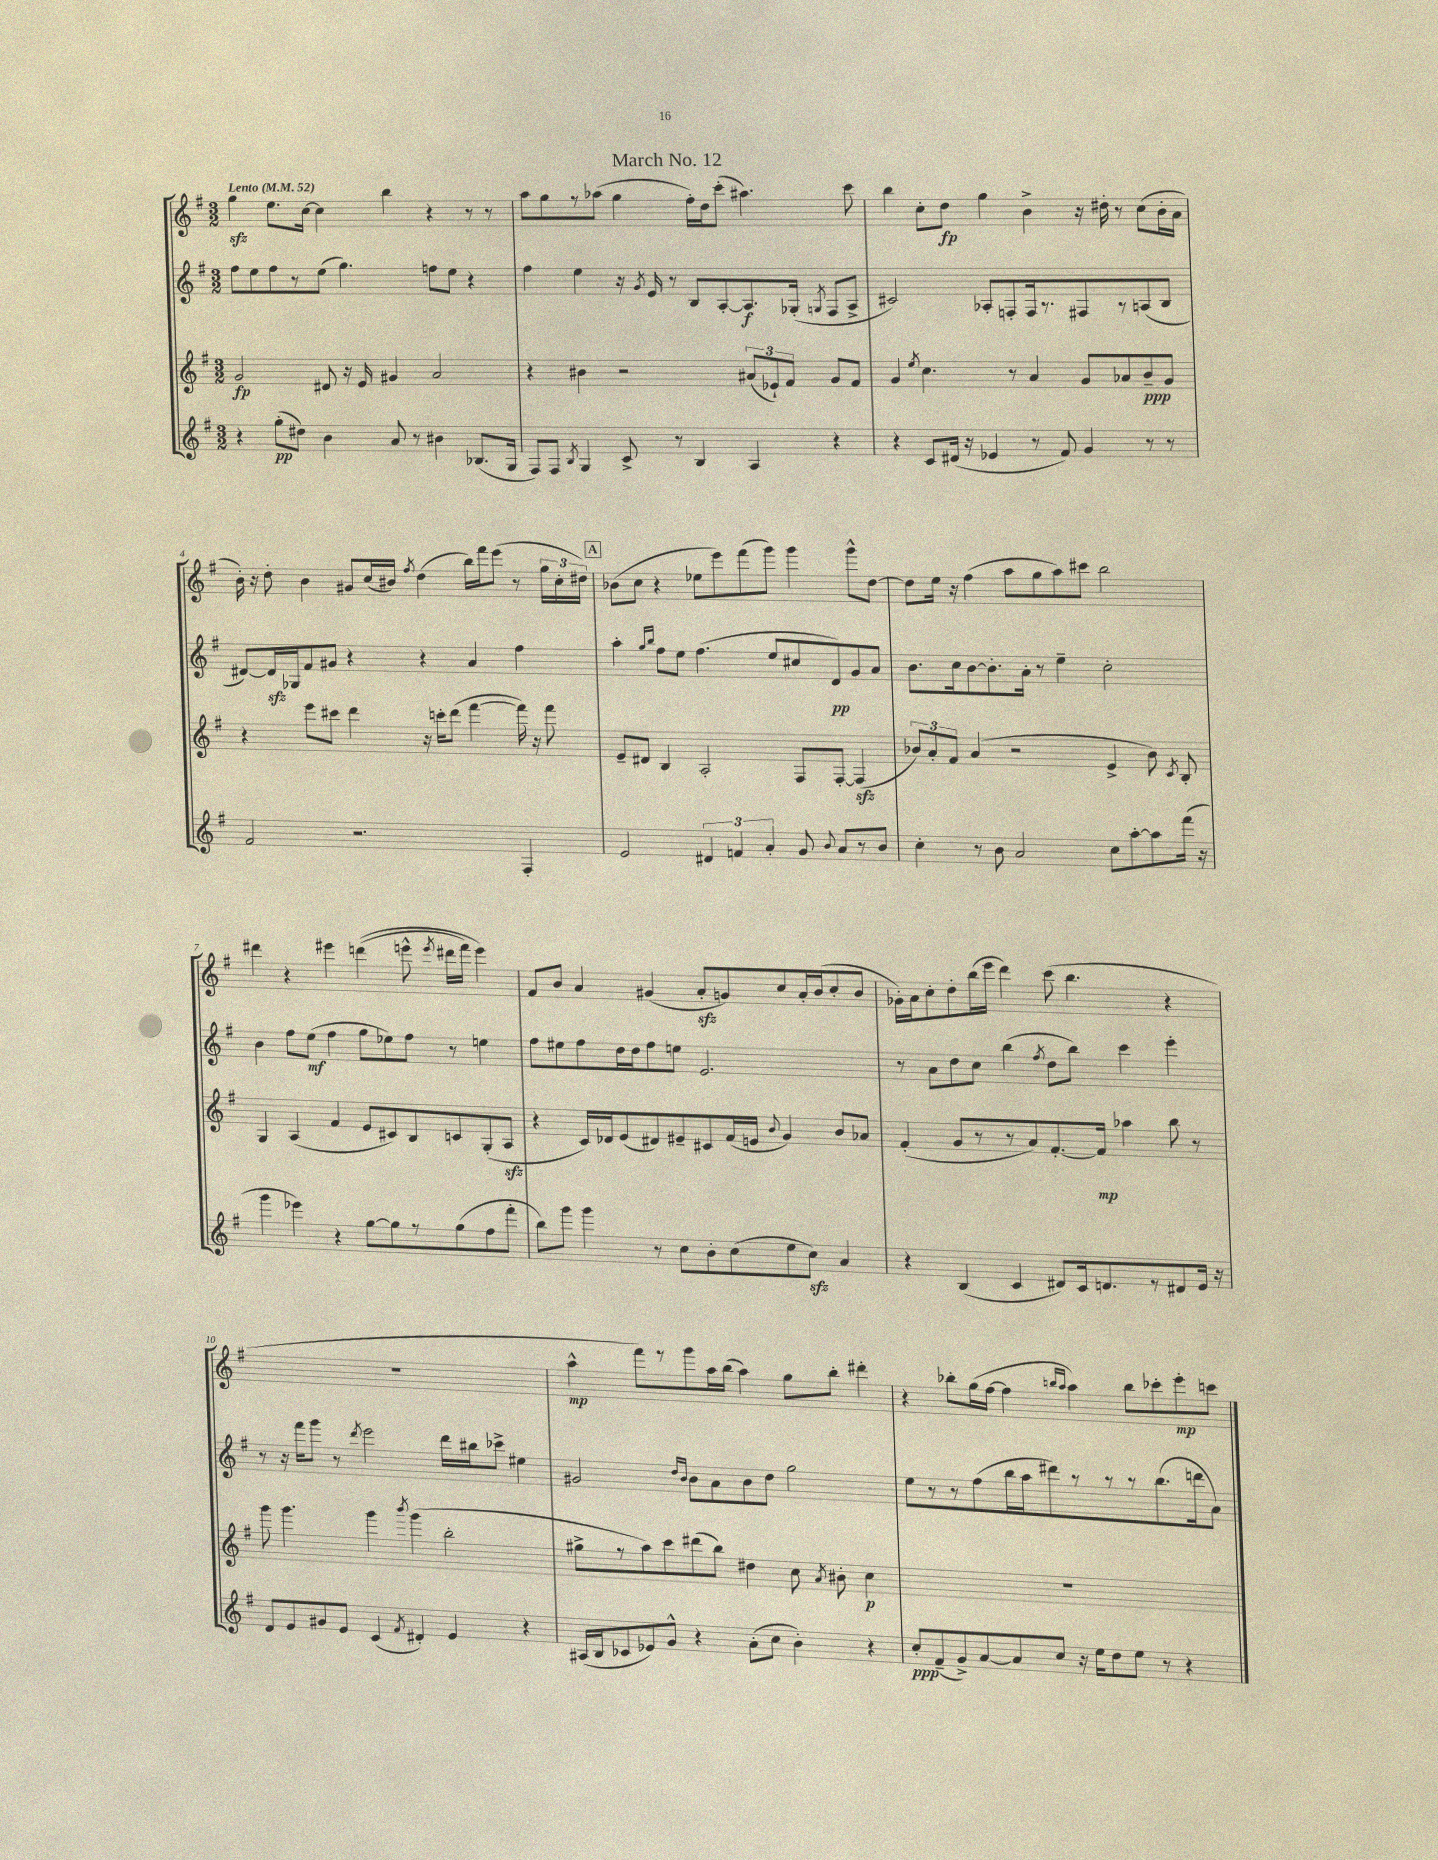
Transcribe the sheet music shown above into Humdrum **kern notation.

**kern	**dynam	**kern	**dynam	**kern	**dynam	**kern	**dynam
*part4	*part4	*part3	*part3	*part2	*part2	*part1	*part1
*staff4	*staff4	*staff3	*staff3	*staff2	*staff2	*staff1	*staff1
*clefG2	*	*clefG2	*	*clefG2	*	*clefG2	*
*k[f#]	*	*k[f#]	*	*k[f#]	*	*k[f#]	*
*M3/2	*	*M3/2	*	*M3/2	*	*M3/2	*
*MM52	*	*MM52	*	*MM52	*	*MM52	*
=1	=1	=1	=1	=1	=1	=1	=1
!	!	!	!	!	!	!LO:TX:a:B:t=Lento	!
4r	.	2g/	fp	8ff#\L	.	4ggzz\	.
.	.	.	.	8ee\	.	.	.
(8gg'\L	pp	.	.	8ff#\	.	8.ee\L	.
8dd#X\J)	.	.	.	8r	.	.	.
.	.	.	.	.	.	[16cc\Jk	.
4b\	.	8d#X/	.	(8ee\J	.	4cc\]	.
.	.	16r	.	4.gg\)	.	.	.
.	.	16e/	.	.	.	.	.
8a/	.	4g#X/	.	.	.	4bb\	.
8r	.	.	.	.	.	.	.
4b#X\	.	2a/	.	8ffn\L	.	4r	.
.	.	.	.	8ee\J	.	.	.
(8.B-X/L	.	.	.	4r	.	8r	.
.	.	.	.	.	.	8r	.
16G/Jk	.	.	.	.	.	.	.
=2	=2	=2	=2	=2	=2	=2	=2
8F#/L)	.	4r	.	4ff#\	.	8aa\L	.
8F#/J	.	.	.	.	.	8gg\	.
8qB/	.	.	.	.	.	.	.
4G/	.	4b#X\	.	4ee\	.	8r	.
.	.	.	.	.	.	(8aa-X\J	.
8c^/	.	2r	.	16r	.	4gg\	.
.	.	.	.	8qg/	.	.	.
.	.	.	.	16e/	.	.	.
8r	.	.	.	8r	.	.	.
4B/	.	.	.	8B/L	.	16ff#'\LL)	.
.	.	.	.	.	.	16dd\J	.
.	.	.	.	[8A'/	.	(8ccc'\J	.
4A/	.	(12a#X/L	.	8.A/]	f	4.aa#X\)	.
.	.	12e-X`/)	.	.	.	.	.
.	.	12f#/J	.	.	.	.	.
.	.	.	.	(16G-X'/Jk	.	.	.
.	.	.	.	8qGn/	.	.	.
4r	.	8g/L	.	8F#/L	.	.	.
.	.	8f#/J	.	8A^/J	.	8ccc\	.
=3	=3	=3	=3	=3	=3	=3	=3
4r	.	4g/	.	2c#X/)	.	4bb\	.
.	.	8qee/	.	.	.	.	.
8c/L	.	4.cc\	.	.	.	8cc'\L	.
(16d#X/Jk	.	.	.	.	.	8dd\J	fp
16r	.	.	.	.	.	.	.
4e-X/	.	.	.	8A-X'/L	.	4gg\	.
.	.	8r	.	8Fn'/	.	.	.
8r	.	4a/	.	16F/k	.	4b^\	.
.	.	.	.	8.r	.	.	.
8f#/)	.	.	.	.	.	.	.
4g/	.	8g/L	.	8F#X/	.	16r	.
.	.	.	.	.	.	16dd#X'\	.
.	.	8a-X/	.	8r	.	8r	.
8r	.	8b~/	ppp	(8An/	.	(8cc\L	.
8r	.	8g/J	.	8B/J	.	16b'\L	.
.	.	.	.	.	.	16a\JJ	.
!!LO:LB:g=z
=4	=4	=4	=4	=4	=4	=4	=4
2f#/	.	4r	.	[8d#X/L)	.	16b'\)	.
.	.	.	.	.	.	16r	.
.	.	.	.	16d#zz/L]	.	8dd'\	.
.	.	.	.	16G-X/J	.	.	.
.	.	8eee\L	.	8f#/	.	4b\	.
.	.	8ccc#X\J	.	8g#X/J	.	.	.
2.r	.	4ddd\	.	4r	.	8g#X/L	.
.	.	.	.	.	.	(16cc/L	.
.	.	.	.	.	.	16b#X/JJ)	.
.	.	.	.	.	.	8qff#/	.
.	.	16r	.	4r	.	(4dd\	.
.	.	16cccn'\KL	.	.	.	.	.
.	.	(8ddd\J	.	.	.	.	.
.	.	[4fff#\	.	4a/	.	16bb\LL)	.
.	.	.	.	.	.	16fff#\J	.
.	.	.	.	.	.	(8eee\J	.
4F#'/	.	16fff#\])	.	4ff#\	.	8r	.
.	.	16r	.	.	.	.	.
.	.	8fff#\	.	.	.	24gg\LL	.
.	.	.	.	.	.	24cc'\	.
.	.	.	.	.	.	24dd#X\JJ)	.
!!LO:REH:place=s1:t=A
=5	=5	=5	=5	=5	=5	=5	=5
2e/	.	8e~/L	.	4aa'\	.	(8b-X\L	.
.	.	8d#X/J	.	.	.	8cc\J	.
.	.	.	.	16qqgg/LL	.	.	.
.	.	.	.	16qqbb/JJ	.	.	.
.	.	4B/	.	8ff#\L	.	4r	.
.	.	.	.	8ee\J	.	.	.
6d#X/	.	2A'/	.	(4.ff#\	.	8ee-X\L	.
.	.	.	.	.	.	8eee\)	.
6fn/	.	.	.	.	.	.	.
.	.	.	.	.	.	(8fff#\	.
6a'/	.	.	.	.	.	.	.
.	.	.	.	8ee/L	.	8ggg\J)	.
8g/	.	8F#/L	.	8cc#X/	.	4ggg\	.
8qqb/	.	.	.	.	.	.	.
8a/L	.	[8F#'/J	.	8d/)	pp	.	.
8r	.	(4F#zz/]	.	8g/	.	8ggg^^\L	.
8b/J	.	.	.	8a/J	.	[8dd\J	.
=6	=6	=6	=6	=6	=6	=6	=6
4cc'\	.	12b-X/L)	.	8.b\L	.	8dd\L]	.
.	.	12a'/	.	.	.	.	.
.	.	.	.	.	.	16ee\Jk	.
.	.	12f#/J	.	.	.	.	.
.	.	.	.	16cc\k	.	16r	.
8r	.	(4a/	.	[8b\	.	(4ff#\	.
8b\	.	.	.	8.b'\]	.	.	.
2a/	.	2r	.	.	.	8aa\L	.
.	.	.	.	16a'\Jk	.	.	.
.	.	.	.	8r	.	8gg\	.
.	.	.	.	4ee~\	.	8aa\)	.
.	.	.	.	.	.	8ccc#X\J	.
8cc\L	.	4e^/	.	2cc'\	.	2bb\	.
[8aa'\	.	.	.	.	.	.	.
8aa\]	.	8b-\)	.	.	.	.	.
.	.	8qc/	.	.	.	.	.
(16fff#\Jk	.	8B'/	.	.	.	.	.
16r	.	.	.	.	.	.	.
!!LO:LB:g=z
=7	=7	=7	=7	=7	=7	=7	=7
4ggg\	.	4G/	.	4b\	.	4ddd#X\	.
4eee-X\)	.	(4A/	.	8ff#\L	.	4r	.
.	.	.	.	(8ee\J	mf	.	.
4r	.	4f#/	.	4ff#\	.	4eee#X\	.
[8gg\L	.	8e/L	.	8gg\L	.	((4dddn\	.
8gg\]	.	8c#X/)	.	8ee-X\)	.	.	.
8r	.	8B/	.	8ff#\J	.	8eeen^^\	.
.	.	.	.	.	.	8qeee/	.
(8gg\	.	8cn/	.	8r	.	16ddd#X\LL	.
.	.	.	.	.	.	16fff#\JJ)	.
8ff#\	.	(8G'/	.	4een\	.	4eee\)	.
8fff#'\J	.	8Azz/J	.	.	.	.	.
=8	=8	=8	=8	=8	=8	=8	=8
8bb\L)	.	4r	.	8ff#\L	.	8f#/L	.
8ggg\J	.	.	.	8ee#X\	.	8b/J	.
4ggg\	.	16c/LL)	.	8ff#\	.	4a/	.
.	.	16d-X/J	.	.	.	.	.
.	.	(8e/	.	16dd\L	.	.	.
.	.	.	.	16dd\J	.	.	.
8r	.	8d#X/)	.	8ff#\	.	(4g#X/	.
8cc\L	.	8e#X~/	.	8een\J	.	.	.
8b'\	.	8c#X/	.	2.e/	.	8azz'/L	.
(8cc\	.	(16f#/L	.	.	.	8gn/)	.
.	.	16en/JJ	.	.	.	.	.
.	.	8qqb/	.	.	.	.	.
8ee\	.	4g/)	.	.	.	8cc/	.
8cczz\J)	.	.	.	.	.	16a'/L	.
.	.	.	.	.	.	(16b/J	.
4a/	.	8b/L	.	.	.	8cc'/	.
.	.	8a-X/J	.	.	.	8b/J	.
=9	=9	=9	=9	=9	=9	=9	=9
4r	.	(4f#'/	.	8r	.	16g-X'\LL)	.
.	.	.	.	.	.	16a\J	.
.	.	.	.	8a\L	.	8cc'\	.
(4B/	.	8g/L	.	8dd\	.	8dd'\	.
.	.	8r	.	8cc\J	.	(16bb\L	.
.	.	.	.	.	.	16eee\JJ	.
4c/	.	8r	.	(4bb\	.	4ddd\)	.
.	.	8a/)	.	.	.	.	.
.	.	.	.	8qff#/	.	.	.
8d#X/L)	.	[8.f#'/	.	8dd\L	.	(8ccc\	.
16c/k	.	.	.	8bb\J)	.	4.bb\	.
8.dn/	.	16f#/Jk]	mp	.	.	.	.
.	.	4aa-X\	.	4ccc\	.	.	.
8r	.	.	.	.	.	.	.
8d#X/	.	8bb\	.	4eee'\	.	4r	.
16e/Jk	.	8r	.	.	.	.	.
16r	.	.	.	.	.	.	.
!!LO:LB:g=z
=10	=10	=10	=10	=10	=10	=10	=10
8d/L	.	8ggg\	.	8r	.	1.r	.
8e/	.	4.ggg\	.	16r	.	.	.
.	.	.	.	16fff#\KL	.	.	.
8g#X/	.	.	.	8ggg\J	.	.	.
8e/J	.	.	.	8r	.	.	.
.	.	.	.	8qddd/	.	.	.
(4c/	.	4ggg\	.	2eee\	.	.	.
8qf#/	.	8qbbb/	.	.	.	.	.
4d#X'/)	.	(4ggg\	.	.	.	.	.
4e/	.	2bb'\	.	16ddd\LL	.	.	.
.	.	.	.	16bb#X\J	.	.	.
.	.	.	.	8ccc-X^\J	.	.	.
4r	.	.	.	4ee#X\	.	.	.
=11	=11	=11	=11	=11	=11	=11	=11
(16A#X/LL	.	8gg#X^\L	.	2g#X/	.	4aa^^\	mp
16B/J	.	.	.	.	.	.	.
8c-X/	.	8r	.	.	.	.	.
8e-X/)	.	8aa\)	.	.	.	8fff#\L)	.
8g^^/J	.	8ccc\	.	.	.	8r	.
.	.	.	.	16qqdd/LL	.	.	.
.	.	.	.	16qqb/JJ	.	.	.
4r	.	(8ddd#X\	.	8b\L	.	8ggg\	.
.	.	8bb\J)	.	8a\	.	16aa\L	.
.	.	.	.	.	.	(16bb\JJ	.
(8a'\L	.	4dd#X\	.	8b\	.	4aa\)	.
8cc\J	.	.	.	8dd\J	.	.	.
4b'\)	.	8cc\	.	2gg\	.	8gg\L	.
.	.	8qa/	.	.	.	.	.
.	.	8b#X'\	.	.	.	8bb'\J	.
4r	.	4cc\	p	.	.	4ddd#X'\	.
=12	=12	=12	=12	=12	=12	=12	=12
8cc'/L	ppp	1.r	.	8ee\L	.	4r	.
(8f#~/	.	.	.	8r	.	.	.
8g^/)	.	.	.	8r	.	8bb-X'\L	.
[8a/	.	.	.	(8ff#\	.	(16gg\L	.
.	.	.	.	.	.	[16ff#\JJ	.
8a/]	.	.	.	16bb\L	.	4ff#\]	.
.	.	.	.	16aa\J	.	.	.
8cc/J	.	.	.	8ddd#X\)	.	.	.
.	.	.	.	.	.	16qqbbn/LL	.
.	.	.	.	.	.	16qqaa/JJ	.
16r	.	.	.	8r	.	4aa\)	.
16ee\KL	.	.	.	.	.	.	.
8dd\	.	.	.	8r	.	.	.
8ee\J	.	.	.	8r	.	8bb\L	.
8r	.	.	.	(8.bb\	.	8ccc-X'\	.
4r	.	.	.	.	.	8eee'\	mp
.	.	.	.	16dddn\k	.	.	.
.	.	.	.	8a\J)	.	8cccn\J	.
==	==	==	==	==	==	==	==
*-	*-	*-	*-	*-	*-	*-	*-
